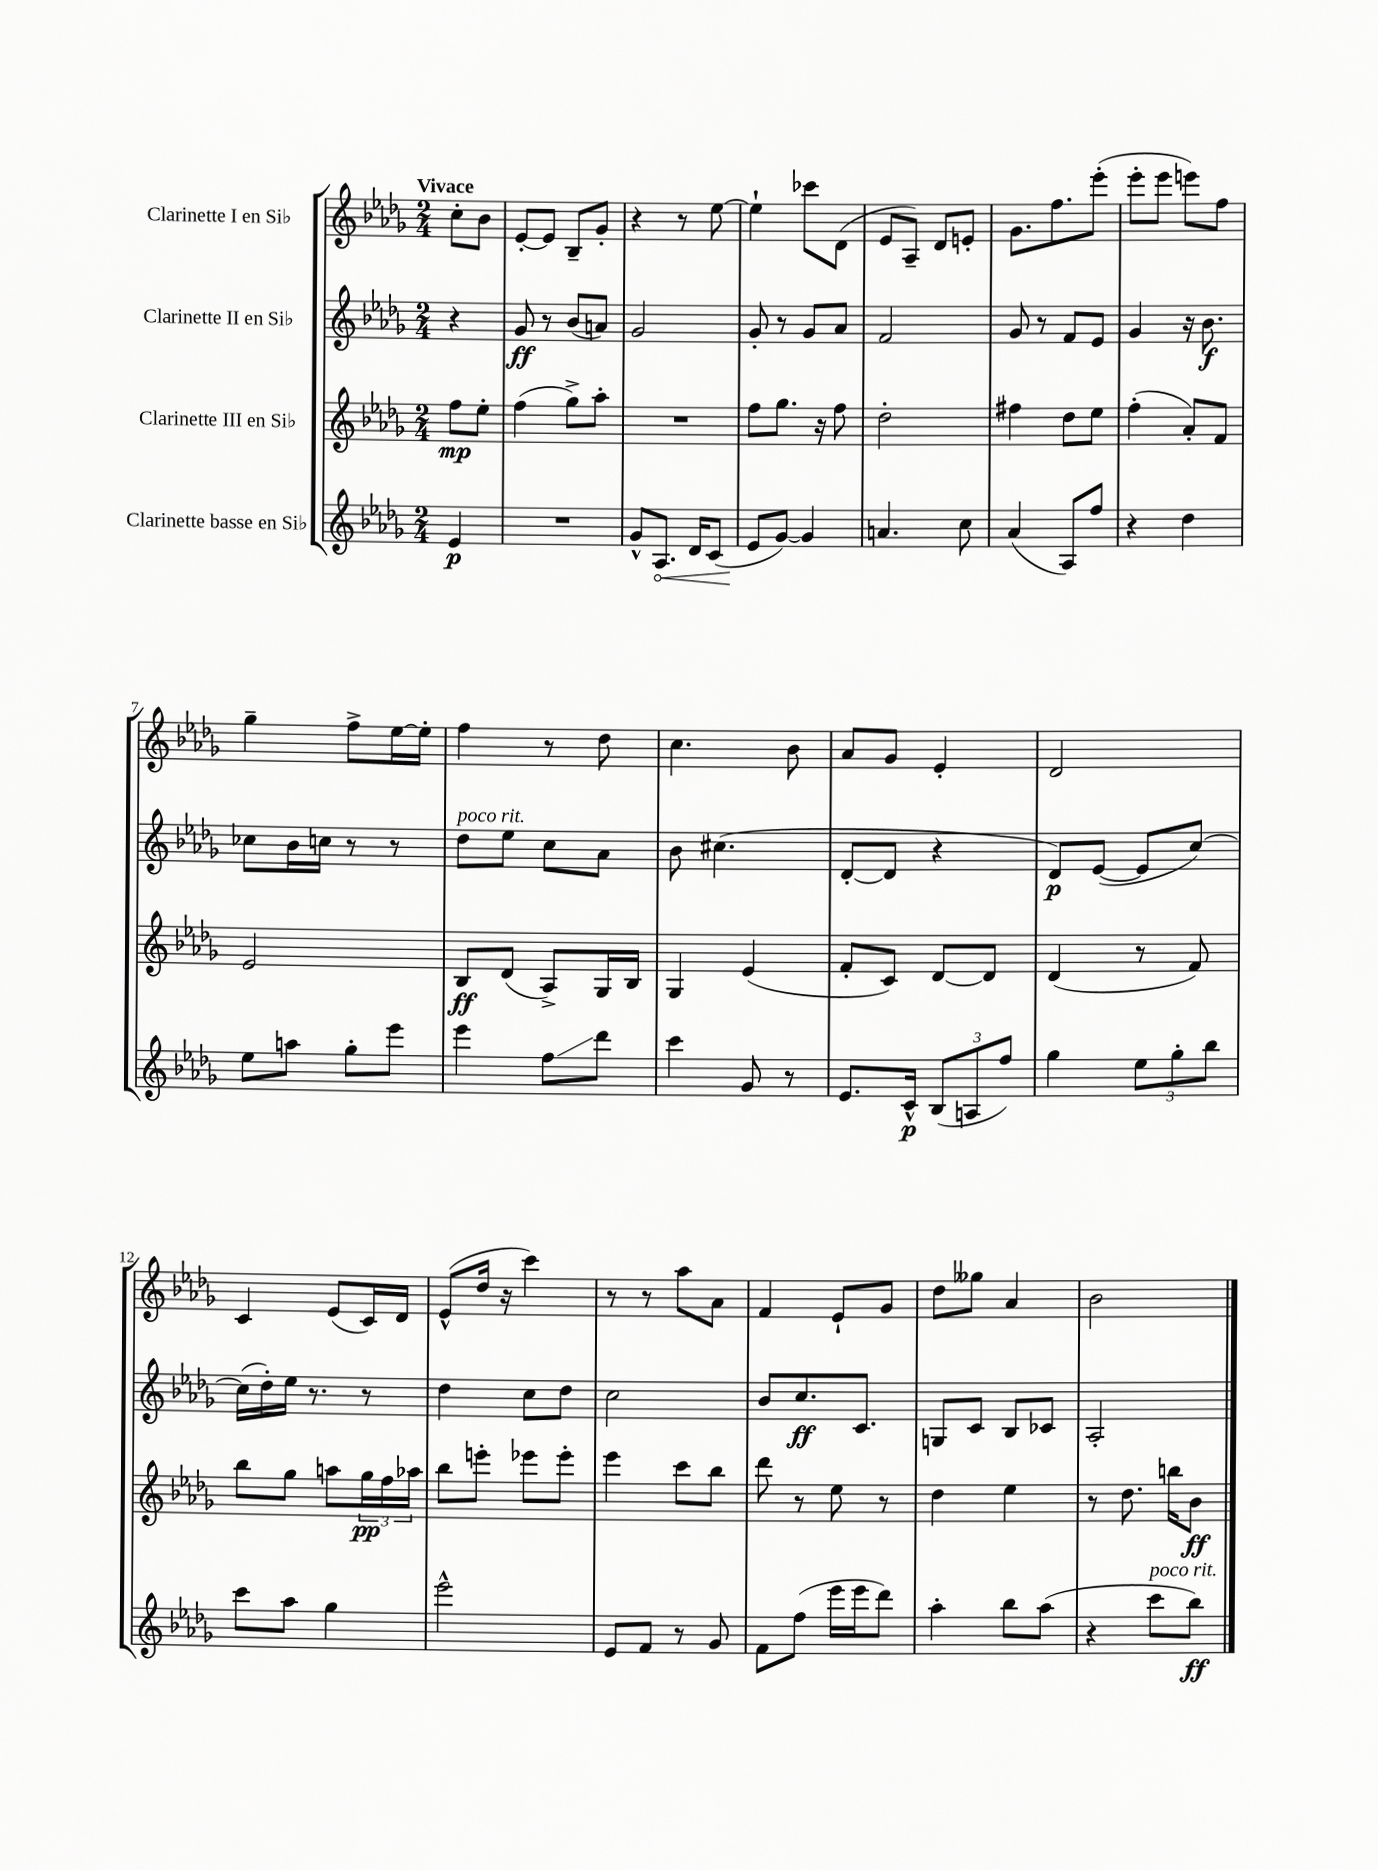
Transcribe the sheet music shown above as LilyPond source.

<<
\new StaffGroup <<
\new Staff = "s0" \with { instrumentName = "Clarinette I en Sib" } {
    \clef treble \key des \major \numericTimeSignature \time 2/4 \partial 4 \tempo "Vivace"
    c''8-. bes'8 |
    ees'8~-. ees'8 bes8-- ges'8-. |
    r4 r8 ees''8~ |
    ees''4-! ces'''8 des'8( |
    ees'8 aes8--) des'8 e'8-. |
    ges'8. f''8. ees'''8-.( |
    ees'''8-. ees'''8 e'''8) f''8 |
    ges''4-- f''8-> ees''16~ ees''16-. |
    f''4 r8 des''8 |
    c''4. bes'8 |
    aes'8 ges'8 ees'4-. |
    des'2 |
    c'4 ees'8( c'16) des'16 |
    ees'8-^( des''16 r16 c'''4) |
    r8 r8 aes''8 aes'8 |
    f'4 ees'8-! ges'8 |
    des''8 geses''8 aes'4 |
    bes'2 \bar "|." |
}
\new Staff = "s1" \with { instrumentName = "Clarinette II en Sib" } {
    \clef treble \key des \major \numericTimeSignature \time 2/4 \partial 4
    r4 |
    ges'8\ff r8 bes'8( a'8) |
    ges'2 |
    ges'8-. r8 ges'8 aes'8 |
    f'2 |
    ges'8 r8 f'8 ees'8 |
    ges'4 r16 bes'8.\f |
    ces''8 bes'16 c''16 r8 r8 |
    des''8^\markup { \italic "poco rit." } ees''8 c''8 aes'8 |
    bes'8 cis''4.( |
    des'8~-. des'8 r4 |
    des'8\p) ees'8~( ees'8 c''8~) |
    c''16( des''16-.) ees''16 r8. r8 |
    des''4 c''8 des''8 |
    c''2 |
    bes'8 c''8.\ff c'8. |
    g8 c'8 bes8 ces'8 |
    aes2-. \bar "|." |
}
\new Staff = "s2" \with { instrumentName = "Clarinette III en Sib" } {
    \clef treble \key des \major \numericTimeSignature \time 2/4 \partial 4
    f''8\mp ees''8-. |
    f''4( ges''8->) aes''8-. |
    R2 |
    f''8 ges''8. r16 f''8 |
    des''2-. |
    fis''4 des''8 ees''8 |
    f''4-.( aes'8-.) f'8 |
    ees'2 |
    bes8\ff des'8( aes8->) ges16 bes16 |
    ges4 ees'4( |
    f'8-. c'8) des'8~ des'8 |
    des'4( r8 f'8) |
    bes''8 ges''8 a''8 \tuplet 3/2 { ges''16\pp f''16 aes''16 } |
    bes''8 e'''8-. ees'''8 ees'''8-. |
    ees'''4 c'''8 bes''8 |
    des'''8 r8 ees''8 r8 |
    des''4 ees''4 |
    r8 des''8. b''16 bes'8\ff \bar "|." |
}
\new Staff = "s3" \with { instrumentName = "Clarinette basse en Sib" } {
    \clef treble \key des \major \numericTimeSignature \time 2/4 \partial 4
    ees'4\p |
    R2 |
    ges'8-^ \once \override Hairpin.circled-tip = ##t aes8.\< des'16 c'8( |
    ees'8\! ges'8~) ges'4 |
    a'4. c''8 |
    aes'4( aes8) f''8 |
    r4 des''4 |
    ees''8 a''8 ges''8-. ees'''8 |
    ees'''4 f''8\glissando des'''8 |
    c'''4 ges'8 r8 |
    ees'8. c'16-^\p \tuplet 3/2 { bes8( a8 f''8) } |
    ges''4 \tuplet 3/2 { ees''8 ges''8-. bes''8 } |
    c'''8 aes''8 ges''4 |
    ees'''2-^ |
    ees'8 f'8 r8 ges'8 |
    f'8 f''8( ees'''16 ees'''16 des'''8) |
    aes''4-. bes''8 aes''8( |
    r4 c'''8^\markup { \italic "poco rit." } bes''8\ff) \bar "|." |
}
>>
>>
